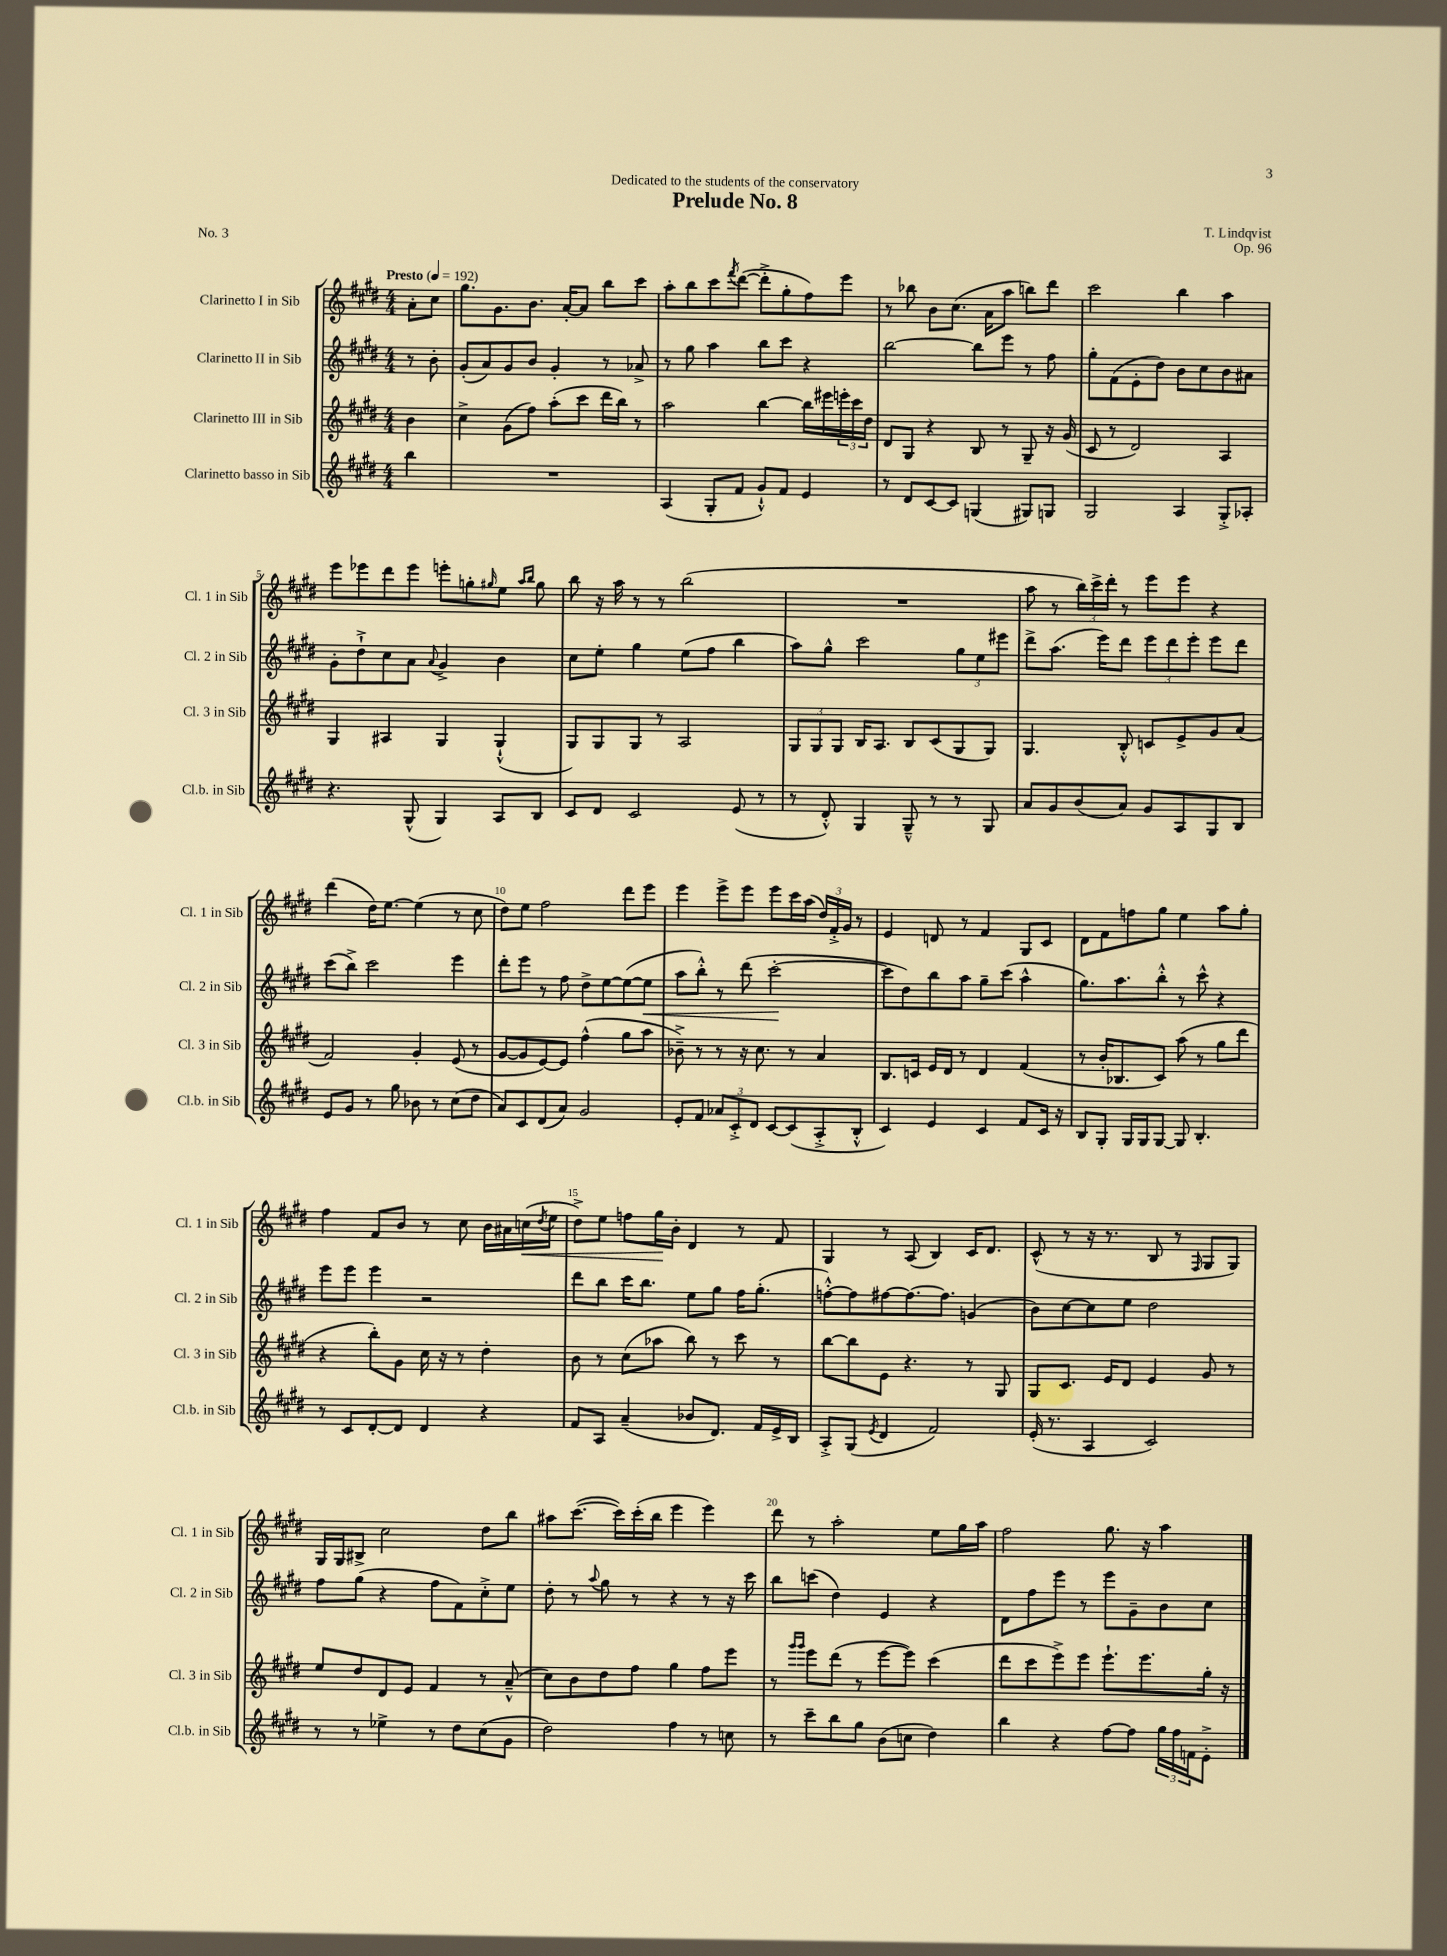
\header { title = "Prelude No. 8" composer = "T. Lindqvist" dedication = "Dedicated to the students of the conservatory" opus = "Op. 96" piece = "No. 3" }
<<
\new StaffGroup <<
\new Staff = "s0" \with { instrumentName = "Clarinetto I in Sib" shortInstrumentName = "Cl. 1 in Sib" } {
    \clef treble \key e \major \numericTimeSignature \time 4/4 \partial 4 \tempo "Presto" 4 = 192
    a'8-. cis''8 |
    gis''8. gis'8. b'8. a'16~-. a'8 b''8 cis'''8 |
    a''8-. b''8 cis'''8 \acciaccatura { fis'''8 } dis'''8~( dis'''8-.-> gis''8-. fis''8) e'''8 |
    r8 bes''8 b'8 cis''8.( a'16 a''8 b''8) dis'''8 |
    cis'''2 b''4 a''4 |
    e'''8 ees'''8 dis'''8 ees'''8 e'''8-. g''8-. \grace { gis''16 } e''8 \grace { a''16 b''16 } gis''8 |
    b''8 r16 a''16 r8 r8 b''2( |
    R1 |
    a''8 r8 \tuplet 3/2 { b''16) cis'''16-> dis'''16-. } r8 e'''8 e'''8 r4 |
    dis'''4( dis''16) e''8.~ e''4( r8 cis''8 |
    dis''8) e''8 fis''2 dis'''8 e'''8 |
    e'''4 e'''8-> e'''8 e'''8 cis'''16 a''16( \tuplet 3/2 { dis''16) fis'16-.-> gis'16 } r8 |
    e'4 d'8 r8 fis'4 gis8 cis'8 |
    dis'8 fis'8 f''8 gis''8 e''4 a''8 gis''8-. |
    fis''4 fis'8 b'8 r8 cis''8 b'16 ais'16 c''16\<( \acciaccatura { dis''8 } e''16 |
    dis''8->) e''8 f''8 gis''16\! b'16-. dis'4 r8 fis'8 |
    gis4 r8 a8( b4) cis'16 dis'8. |
    cis'8-^( r8 r16 r8. b8 r8 \grace { fis16 } gis8 gis8) |
    gis16 gis16 bis8-> cis''2 dis''8 b''8 |
    ais''8 cis'''8.~( cis'''16) cis'''16-.( b''16 e'''4 e'''4) |
    dis'''8 r8 a''2-. e''8 gis''16 a''16 |
    fis''2 gis''8. r16 a''4 \bar "|." |
}
\new Staff = "s1" \with { instrumentName = "Clarinetto II in Sib" shortInstrumentName = "Cl. 2 in Sib" } {
    \clef treble \key e \major \numericTimeSignature \time 4/4 \partial 4
    r8 b'8-. |
    gis'8-.( a'8) gis'8 b'8 gis'4-. r8 aes'8-> |
    r8 gis''8 a''4 b''8 cis'''8 r4 |
    b''2~ b''8 e'''8 r8 fis''8 |
    gis''8-. fis'8( e'8-. dis''8) b'8 cis''8 b'8 ais'8 |
    gis'8-. dis''8-!-> cis''8 a'8 \appoggiatura { a'8 } gis'4-> b'4 |
    cis''8 e''8-. gis''4 e''8( fis''8 b''4 |
    a''8) gis''8-^ cis'''2 \tuplet 3/2 { gis''8 e''8 eis'''8 } |
    dis'''8-> a''8.( e'''16) dis'''8 \tuplet 3/2 { e'''8 dis'''8 e'''8-. } e'''8 dis'''8 |
    cis'''8( b''8->) cis'''2 e'''4 |
    dis'''8-. e'''8 r8 fis''8 dis''8-> e''8~ e''8~( e''8\< |
    a''8 b''8-.-^) r8 dis'''8( cis'''2~-.\! |
    cis'''8 dis''8) b''8 a''8 gis''8-- cis'''8( a''4-^ |
    gis''8.) a''8. b''8-.-^ r8 cis'''8-^ r4 |
    e'''8 e'''8 e'''4 r2 |
    dis'''8 b''8 cis'''16 b''8. e''8 gis''8 fis''16 gis''8.-.( |
    f''8~-.-^) f''8 fis''8~ fis''8.~ fis''8. g'4( |
    b'8) cis''8~ cis''8 e''8 dis''2 |
    fis''8 gis''8( r4 fis''8 fis'8) cis''8-.-> e''8 |
    dis''8-. r8 \appoggiatura { a''8 } gis''8 r8 r4 r8 r16 cis'''16 |
    b''8 c'''8( dis''4) e'4 r4 |
    dis'8 fis''8 e'''8 r8 e'''8 gis'8-- b'8 cis''8 \bar "|." |
}
\new Staff = "s2" \with { instrumentName = "Clarinetto III in Sib" shortInstrumentName = "Cl. 3 in Sib" } {
    \clef treble \key e \major \numericTimeSignature \time 4/4 \partial 4
    b'4 |
    cis''4-> gis'8( fis''8) a''8-.( cis'''8 dis'''16 b''16) r8 |
    a''2 b''4~ b''16 eis'''16 \tuplet 3/2 { e'''16-. cis'''16 dis''16 } |
    dis'8 gis8 r4 b8 r8 gis8-- r16 gis'16( |
    cis'8 r8 dis'2) a4 |
    gis4 ais4 gis4 gis4-!-^( |
    gis8) gis8 gis8 r8 a2 |
    \tuplet 3/2 { gis8 gis8 gis8 } b16 a8. b8 cis'8( gis8 gis8) |
    gis4. b8-.-^ c'8 e'8-> gis'8 a'8( |
    fis'2) gis'4-. e'8( r8 |
    gis'8~ gis'8 e'8~) e'8 fis''4-^( gis''8 a''8 |
    bes'8--->) r8 r8 r16 cis''8. r8 a'4 |
    b8. c'16 e'16 dis'16 r8 dis'4 fis'4( |
    r8 b'16-. bes8. cis'8) a''8( r8 gis''8 dis'''8 |
    r4 b''8-.) gis'8 cis''16 r16 r8 dis''4-. |
    b'8 r8 cis''8( aes''8 b''8) r8 cis'''8 r8 |
    b''8~ b''8 e'8 r4. r8 gis8 |
    gis8 cis'8. e'16 dis'8 e'4 gis'8 r8 |
    e''8 dis''8 dis'8 e'8 fis'4 r8 a'8---^( |
    cis''8) b'8 dis''8 fis''8 gis''4 fis''8 e'''8 |
    r8 \grace { gis'''16 gis'''16 } e'''8 dis'''8( r8 e'''8~ e'''8) cis'''4( |
    dis'''8 cis'''8 e'''8->) e'''8 e'''8.-! e'''8. gis''16-. r16 \bar "|." |
}
\new Staff = "s3" \with { instrumentName = "Clarinetto basso in Sib" shortInstrumentName = "Cl.b. in Sib" } {
    \clef treble \key e \major \numericTimeSignature \time 4/4 \partial 4
    b''4 |
    R1 |
    a4( gis8-. fis'8 gis'8-!-^) fis'8 e'4 |
    r8 dis'8 cis'8~ cis'8 g4( gis8) g8 |
    gis2 a4 gis8-.-> aes8-. |
    r4. gis8-^( gis4) a8 b8 |
    cis'8 dis'8 cis'2 e'8( r8 |
    r8 dis'8-.-^) gis4 gis8---^ r8 r8 gis8 |
    a'8 gis'8 b'8( a'8) gis'8 a8 gis8 b8 |
    e'8 gis'8 r8 gis''8 bes'8 r8 cis''8( dis''8 |
    a'8) cis'8 dis'8( a'8) gis'2 |
    e'8-. fis'8 \tuplet 3/2 { aes'8 cis'8-.-> dis'8 } cis'8~ cis'8( a8-.-> b8-.-^ |
    cis'4) e'4 cis'4 fis'8 cis'16 r16 |
    b8 gis8-. gis16 gis16 gis8~ gis8 b4.-. |
    r8 cis'8 dis'8~-. dis'8 dis'4 r4 |
    fis'8 a8 a'4--( bes'8 dis'8.) fis'16 e'16-> b16 |
    a8-.-> gis8( \acciaccatura { e'8 } dis'4 fis'2) |
    e'16-.( r8. a4 cis'2) |
    r8 r8 ees''4-> r8 dis''8 cis''8( gis'8 |
    dis''2) fis''4 r8 c''8 |
    r8 cis'''8-- b''8 gis''8 b'8( c''8 dis''4) |
    b''4 r4 fis''8~ fis''8 \tuplet 3/2 { gis''16 fis''16 f'16 } e'8-.-> \bar "|." |
}
>>
>>
\layout { \context { \Score \override BarNumber.break-visibility = ##(#f #t #t) barNumberVisibility = #(every-nth-bar-number-visible 5) } }
